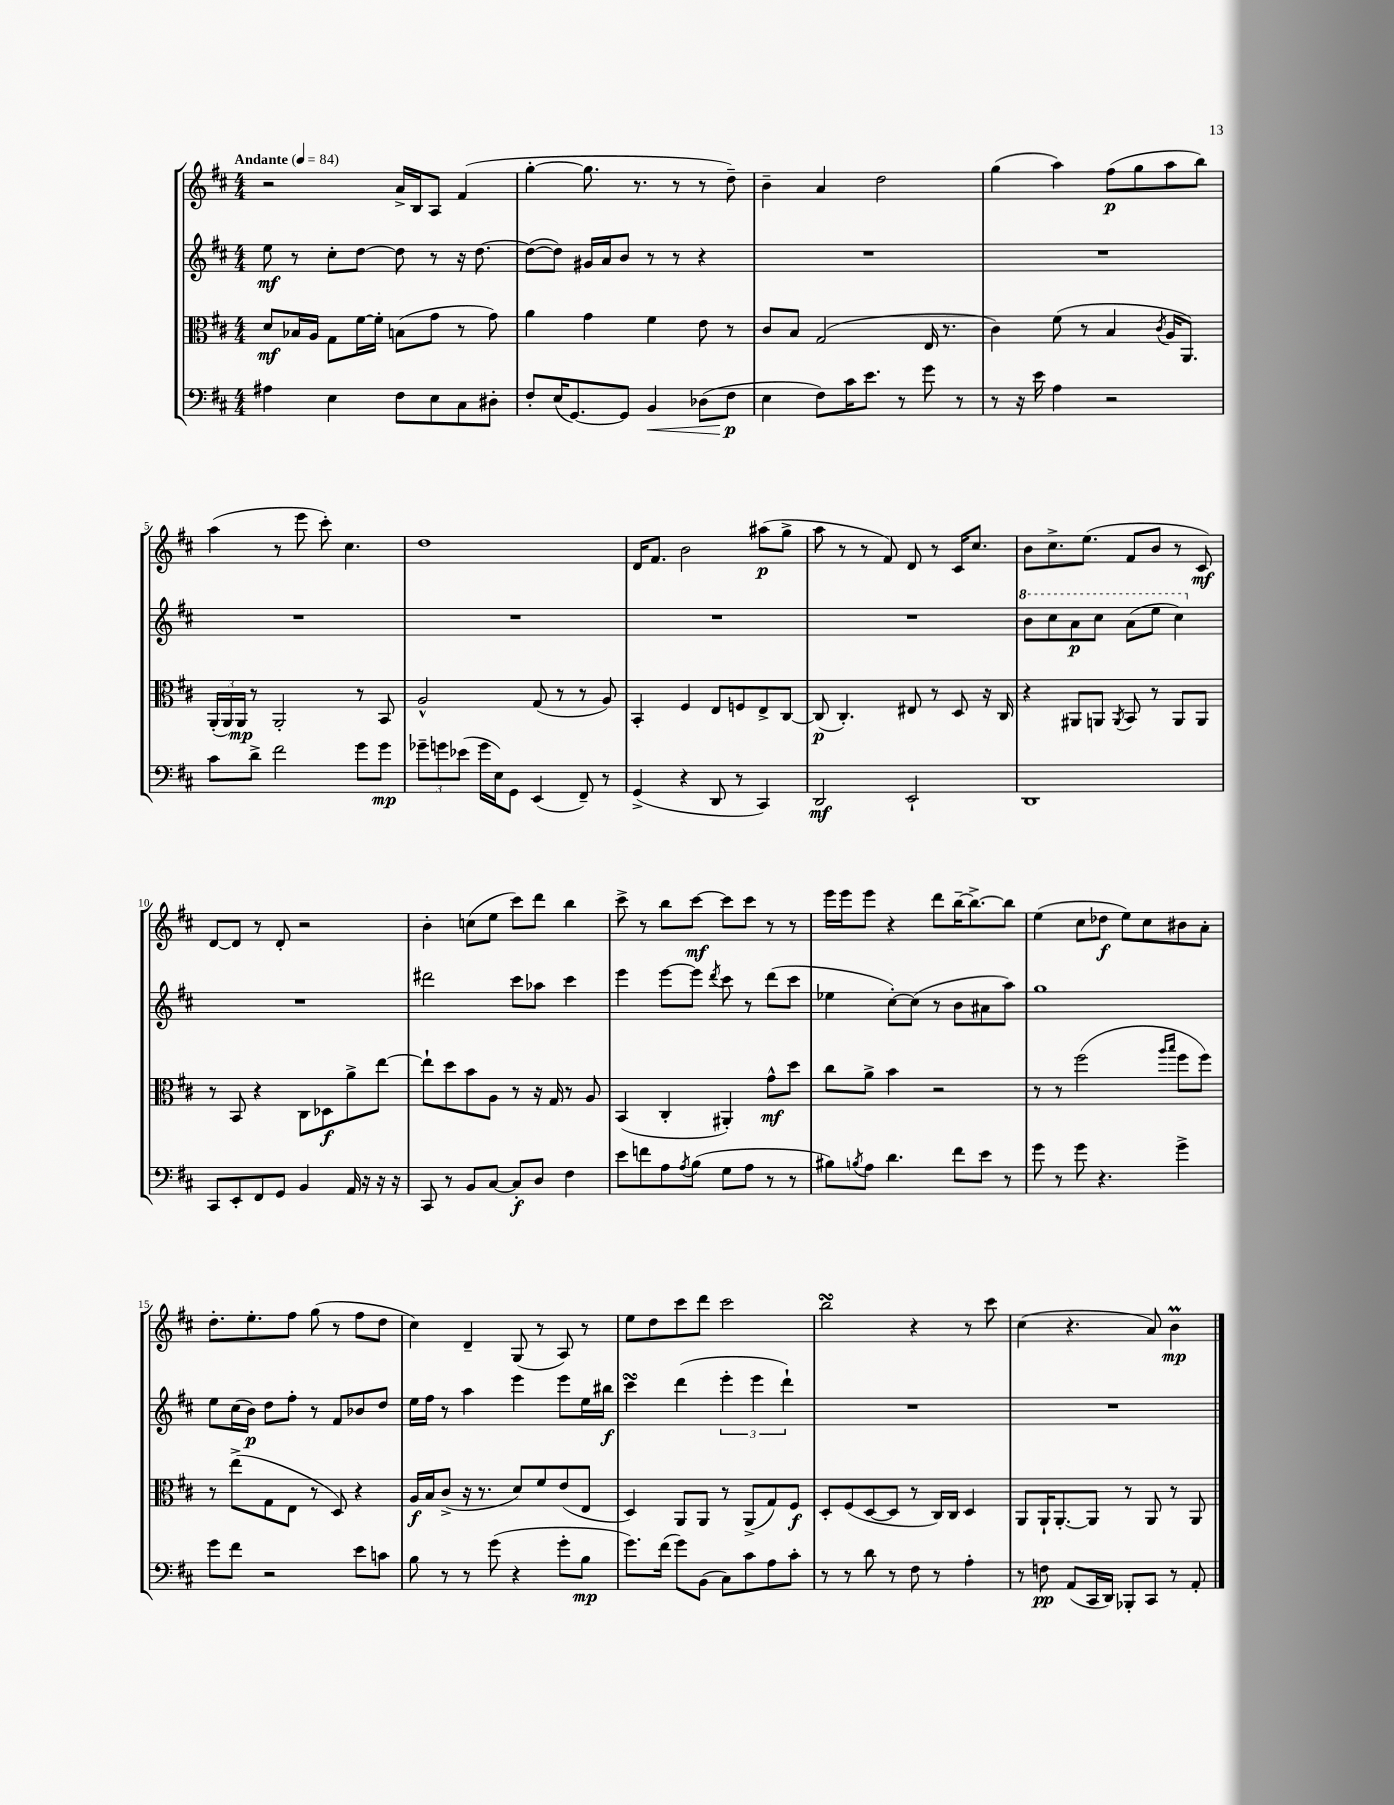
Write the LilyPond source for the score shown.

<<
\new StaffGroup <<
\new Staff = "s0" {
    \clef treble \key d \major \numericTimeSignature \time 4/4 \tempo "Andante" 4 = 84
    r2 a'16-> b16 a8 fis'4( |
    g''4~-. g''8. r8. r8 r8 d''8--) |
    b'4-- a'4 d''2 |
    g''4( a''4) fis''8\p( g''8 a''8 b''8) |
    a''4( r8 e'''8 cis'''8-.) cis''4. |
    d''1 |
    d'16 fis'8. b'2 ais''8\p( g''8-> |
    a''8 r8 r8 fis'8) d'8 r8 cis'16 cis''8. |
    b'8 cis''8.-> e''8.( fis'8 b'8 r8 cis'8\mf) |
    d'8~ d'8 r8 d'8-. r2 |
    b'4-. c''8( e''8 cis'''8) d'''8 b''4 |
    cis'''8-> r8 b''8 cis'''8~\mf cis'''8 cis'''8 r8 r8 |
    e'''16 e'''16 e'''8 r4 d'''8 b''16~-- b''8.~-> b''8 |
    e''4( cis''8 des''8\f e''8) cis''8 bis'8 a'8-. |
    d''8.-. e''8.-. fis''8 g''8( r8 fis''8 d''8 |
    cis''4) d'4-- g8( r8 a8) r8 |
    e''8 d''8 cis'''8 d'''8 cis'''2 |
    b''2\turn r4 r8 cis'''8 |
    cis''4( r4. a'8) b'4\prall\mp \bar "|." |
}
\new Staff = "s1" {
    \clef treble \key d \major \numericTimeSignature \time 4/4
    e''8\mf r8 cis''8-. d''8~ d''8 r8 r16 d''8.~ |
    d''8~( d''8) gis'16 a'16 b'8 r8 r8 r4 |
    R1 |
    R1 |
    R1 |
    R1 |
    R1 |
    R1 |
    \ottava #1 b''8 cis'''8 a''8\p cis'''8 a''8( e'''8 cis'''4) \ottava #0 |
    R1 |
    dis'''2 cis'''8 aes''8 cis'''4 |
    e'''4 e'''8~ e'''8 \acciaccatura { d'''8 } cis'''8 r8 d'''8( cis'''8 |
    ees''4 cis''8~-.) cis''8( r8 b'8 ais'8 a''8) |
    g''1 |
    e''8 cis''16( b'16\p) d''8 fis''8-. r8 fis'8 bes'8 d''8 |
    e''16 fis''16 r8 a''4 e'''4 e'''8 e''16 bis''16\f |
    cis'''4\turn d'''4( \tuplet 3/2 { e'''4-. e'''4 d'''4-!) } |
    R1 |
    R1 \bar "|." |
}
\new Staff = "s2" {
    \clef alto \key d \major \numericTimeSignature \time 4/4
    d'8\mf bes16 a16 g8 fis'16~ fis'16-. b8( g'8 r8 g'8) |
    a'4 g'4 fis'4 e'8 r8 |
    cis'8 b8 g2( e16 r8. |
    cis'4) fis'8( r8 b4 \acciaccatura { cis'8 } a16 a,8.) |
    \tuplet 3/2 { a,16-.( a,16) a,16\mp } r8 a,2-. r8 b,8 |
    a2-^ g8( r8 r8 a8) |
    b,4-. fis4 e8 f8 e8-> cis8~ |
    cis8\p( cis4.-.) eis8 r8 d8 r16 cis16 |
    r4 ais,8 a,8 \acciaccatura { a,8 } b,8 r8 a,8 a,8 |
    r8 b,8 r4 cis8 des8\f a'8-> e''8~ |
    e''8-! d''8 b'8 a8 r8 r16 g16 r8 a8 |
    b,4( cis4-. ais,4-.) g'8-^\mf d''8 |
    cis''8 a'8-> b'4 r2 |
    r8 r8 fis''2( \grace { a''16 b''16 } fis''8 fis''8) |
    r8 e''8->( g8 e8 r8 d8) r4 |
    a16\f b16 cis'8->( r16 r8. d'8) fis'8 e'8( e8 |
    d4) a,8 a,8 r8 a,8->( g8) fis8\f |
    d8-. fis8( d8~ d8 r8 cis16) cis16 d4 |
    a,8 a,16-! a,8.~-. a,8 r8 a,8 r8 a,8 \bar "|." |
}
\new Staff = "s3" {
    \clef bass \key d \major \numericTimeSignature \time 4/4
    ais4 e4 fis8 e8 cis8 dis8-. |
    fis8-. e16( g,8.~) g,8 b,4\< des8( fis8\p\! |
    e4 fis8) cis'16 e'8. r8 g'8 r8 |
    r8 r16 e'16 a4 r2 |
    cis'8 d'8-> fis'2 g'8 g'8\mp |
    \tuplet 3/2 { ges'8-- g'8 ees'8( } g'16 e16) g,8 e,4( fis,8--) r8 |
    g,4->( r4 d,8 r8 cis,4) |
    d,2\mf e,2-! |
    d,1 |
    cis,8 e,8-. fis,8 g,8 b,4 a,16 r16 r16 r16 |
    cis,8 r8 b,8 cis8~ cis8-.\f d8 fis4 |
    e'8 f'8 a8 \acciaccatura { a8 } b8( g8 a8 r8 r8 |
    bis8) \acciaccatura { b8 } a8 d'4. fis'8 e'8 r8 |
    g'8 r8 g'8 r4. g'4-> |
    g'8 fis'8 r2 e'8 c'8 |
    b8 r8 r8 g'8( r4 g'8-. b8\mp |
    g'8.) fis'16( g'8) b,8( cis8) cis'8 a8 cis'8-. |
    r8 r8 d'8 r8 fis8 r8 a4-. |
    r8 f8\pp a,8( cis,16 d,16) bes,,8-. cis,8 r8 a,8-. \bar "|." |
}
>>
>>
